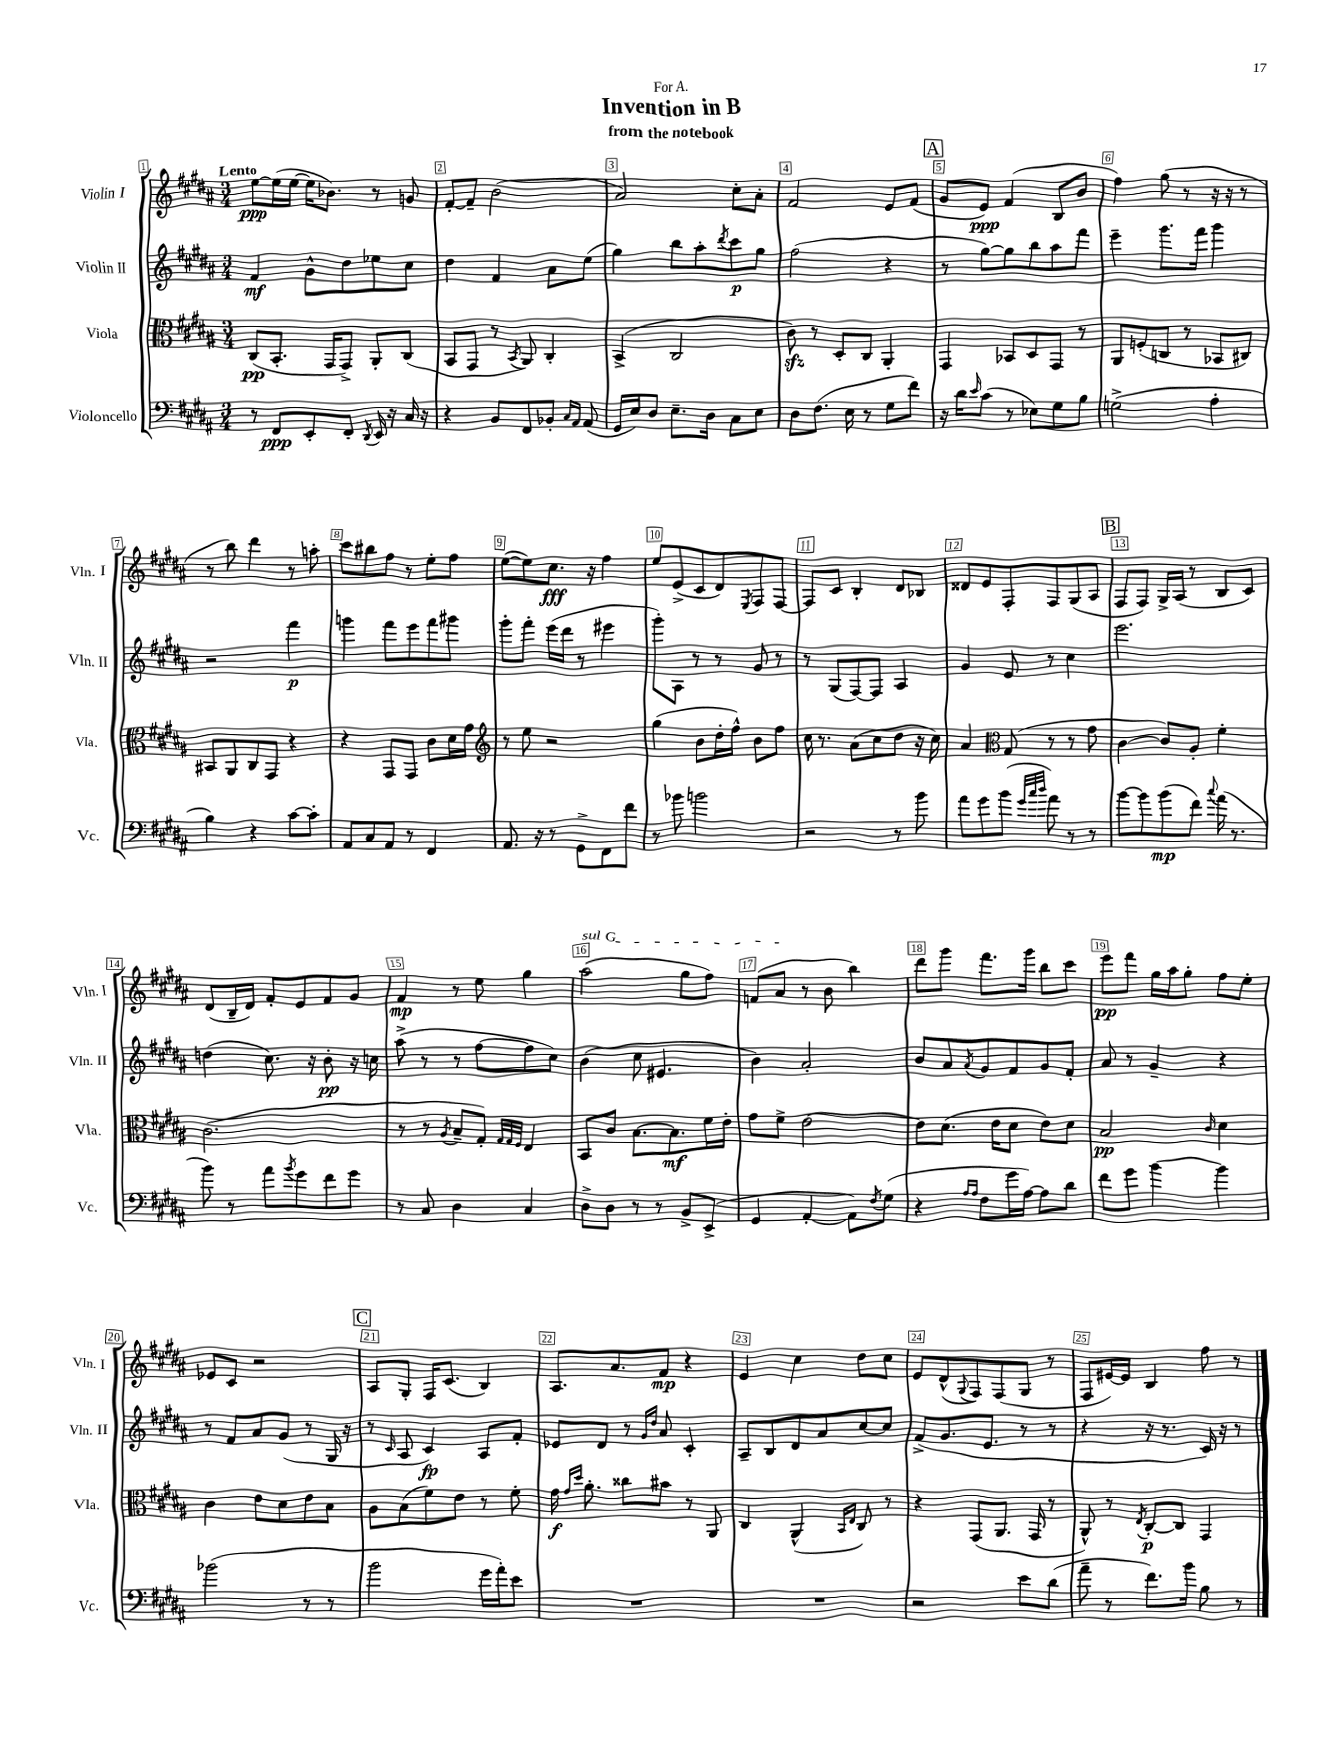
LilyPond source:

\header { title = "Invention in B" subtitle = "from the notebook" dedication = "For A." }
<<
\new StaffGroup <<
\new Staff = "s0" \with { instrumentName = "Violin I" shortInstrumentName = "Vln. I" } {
    \clef treble \key b \major \numericTimeSignature \time 3/4 \tempo "Lento"
    e''8~\ppp e''16( e''16~ e''16 bes'8.) r8 g'8 |
    fis'8~-. fis'8-- b'2( |
    ais'2) cis''8-. ais'8-. |
    fis'2 e'8 fis'8( |
    \mark \markup { \box "A" } gis'8 e'8\ppp) fis'4( b8 b'8 |
    fis''4) gis''8( r8 r16 r16 r8 |
    r8 b''8) dis'''4 r8 a''8-. |
    cis'''8 bis''8 fis''8 r8 e''8-. fis''8 |
    e''8~( e''8) cis''8.\fff r16 fis''4 |
    e''8 e'8->( cis'8 dis'8) \acciaccatura { e8 } fis8 fis8~ |
    fis8 cis'8 b4-. dis'8 bes8 |
    disis'8 e'8 fis8-. fis8 gis8( ais8 |
    \mark \markup { \box "B" } fis8 fis8) gis16-> ais16( r8 b8 cis'8) |
    dis'8( b16-- dis'16) fis'8-. e'8 fis'8 gis'8 |
    fis'4\mp r8 e''8 gis''4 |
    \once \override TextSpanner.bound-details.left.text = \markup { \italic "sul G" } ais''2\startTextSpan( gis''8 fis''8) |
    f'8( ais'8\stopTextSpan r8 b'8 b''4) |
    dis'''8 gis'''8 fis'''8. gis'''16 b''8 cis'''8 |
    e'''8\pp fis'''8 gis''16 ais''16 gis''8-. fis''8 e''8-. |
    ees'8 cis'8 r2 |
    \mark \markup { \box "C" } ais8 gis8-. fis16 cis'8.( b4) |
    ais8. ais'8. fis'8\mp r4 |
    e'4 cis''4 dis''8 cis''8 |
    e'8 dis'8-^( \appoggiatura { gis8 } fis8) fis8( gis8 r8 |
    fis8 eis'16~) eis'16 b4 fis''8 r8 \bar "|." |
}
\new Staff = "s1" \with { instrumentName = "Violin II" shortInstrumentName = "Vln. II" } {
    \clef treble \key b \major \numericTimeSignature \time 3/4
    fis'4\mf gis'8-^ dis''8 ees''8 cis''8 |
    dis''4 fis'4 ais'8 e''8( |
    gis''4) b''8 ais''8-. \acciaccatura { dis'''8 } cis'''8\p gis''8 |
    fis''2( r4 |
    \mark \markup { \box "A" } r8 gis''8~) gis''8 b''8 ais''8 fis'''8 |
    e'''4-- gis'''8. fis'''16 gis'''4 |
    r2 fis'''4\p |
    g'''4 fis'''8 e'''8 fis'''8 gis'''8 |
    gis'''8-. fis'''8-. e'''16( dis'''16 r8 eis'''4 |
    gis'''8-.) ais8 r8 r8 gis'8 r8 |
    r8 gis8( fis8~) fis8 ais4 |
    gis'4 e'8 r8 cis''4 |
    \mark \markup { \box "B" } e'''2. |
    d''4( cis''8.) r16 b'8-.\pp r16 c''16 |
    ais''8->( r8 r8 fis''8~ fis''8 cis''8) |
    b'4( cis''8 eis'4. |
    b'4) ais'2-. |
    b'8 ais'8 \acciaccatura { ais'8 } gis'8 fis'8 gis'8 fis'8-. |
    ais'8 r8 gis'4-- r4 |
    r8 fis'8 ais'8 gis'8( r8 gis16 r16 |
    \mark \markup { \box "C" } r8 \grace { cis'16 } ais8 cis'4\fp) ais8 fis'8-. |
    ees'8 dis'8 r8 \grace { gis'16 dis''16 } ais'8 cis'4-. |
    ais8-- b8 dis'8 ais'8 cis''8~ cis''8 |
    fis'8->( gis'8. e'8. r8 r8 |
    r4 r16 r8. cis'16) r16 r8 \bar "|." |
}
\new Staff = "s2" \with { instrumentName = "Viola" shortInstrumentName = "Vla." } {
    \clef alto \key b \major \numericTimeSignature \time 3/4
    cis8\pp( b,8.-. gis,16 gis,8->) ais,8-. cis8( |
    b,8 gis,8 r8 \acciaccatura { b,8 } ais,8) cis4-. |
    b,4->( cis2 |
    cis'8\sfz) r8 dis8-. cis8 ais,4-. |
    \mark \markup { \box "A" } gis,4 bes,8 dis8 gis,8 r8 |
    ais,8 f8-.( c8 r8 bes,8 cis8) |
    bis,8 ais,8 cis8 gis,8 r4 |
    r4 gis,8 gis,8 cis'8 dis'16 gis'16 |
    \clef treble r8 e''8 r2 |
    gis''4( b'8 dis''16-. fis''16-^) b'8 fis''8 |
    cis''16 r8. ais'8( cis''8 dis''8 r16 cis''16) |
    ais'4 \clef alto gis8( r8 r8 gis'8 |
    \mark \markup { \box "B" } cis'4~ cis'8) ais8-. fis'4-. |
    cis'2.( |
    r8 r8 \acciaccatura { ais8 } b8-- gis8-.) \grace { gis32 gis32 fis32 } e4 |
    b,8 cis'8 b8.~ b8.\mf fis'16 e'16-. |
    gis'8 fis'8-> e'2~ |
    e'8 dis'8.( e'16 dis'8 e'8) dis'8 |
    b2\pp \grace { cis'16 } dis'4 |
    cis'4 e'8 dis'8 e'8 b8 |
    \mark \markup { \box "C" } ais8 b8( fis'8) e'8 r8 fis'8-. |
    gis'16\f \grace { gis'16 dis''16 } ais'8.-. cisis''8 bis'8 r8 ais,8 |
    cis4 ais,4-^( \grace { b,16 e16 } cis8) r8 |
    r4 gis,8( ais,8. gis,16 r8 |
    ais,8-^) r8 \acciaccatura { e8 } cis8~-.\p cis8 gis,4 \bar "|." |
}
\new Staff = "s3" \with { instrumentName = "Violoncello" shortInstrumentName = "Vc." } {
    \clef bass \key b \major \numericTimeSignature \time 3/4
    r8 fis,8\ppp e,8-. fis,8-. \acciaccatura { dis,8 } e,16 r16 cis16 r16 |
    r4 b,8 fis,8 bes,8-. \grace { cis16 ais,16 } ais,8( |
    gis,16 e16) dis8 e8.-- dis16 cis8 e8 |
    dis8 fis8.( e16 r8 gis8 fis'8) |
    \mark \markup { \box "A" } r16 dis'16 \grace { e'16 } cis'8( r8 ees8) gis8 b8 |
    g2->( ais4-. |
    b4) r4 cis'8~ cis'8-. |
    ais,8 cis8 ais,8 r8 fis,4 |
    ais,8. r16 r8 gis,8-> fis,8 fis'8 |
    r8 bes'8 b'2 |
    r2 r8 b'8 |
    ais'8 gis'8 b'8( \grace { gis'32 cis''32 dis''32 } ais'8) r8 r8 |
    \mark \markup { \box "B" } b'8~ b'8 b'8\mp( fis'8) \appoggiatura { cis''8 } ais'16( r8. |
    b'8) r8 ais'8 \acciaccatura { b'8 } gis'8 fis'8 gis'8 |
    r8 cis8 dis4 cis4 |
    dis8-> dis8 r8 r8 b,8-> e,8->( |
    gis,4 ais,4~-. ais,8) \acciaccatura { fis8 } gis8( |
    r4 \grace { ais16 ais16 } fis8 gis'16 ais16~) ais8 dis'8 |
    fis'8 gis'8 b'4~ b'4 |
    bes'2( r8 r8 |
    \mark \markup { \box "C" } b'2 gis'16 ais'16-.) e'8 |
    R2. |
    R2. |
    r2 e'8 dis'8( |
    ais'8-- r8 fis'8.) b'16 b8 r8 \bar "|." |
}
>>
>>
\layout { \context { \Score \override BarNumber.break-visibility = ##(#f #t #t) barNumberVisibility = #all-bar-numbers-visible \override BarNumber.stencil = #(make-stencil-boxer 0.1 0.3 ly:text-interface::print) } }
